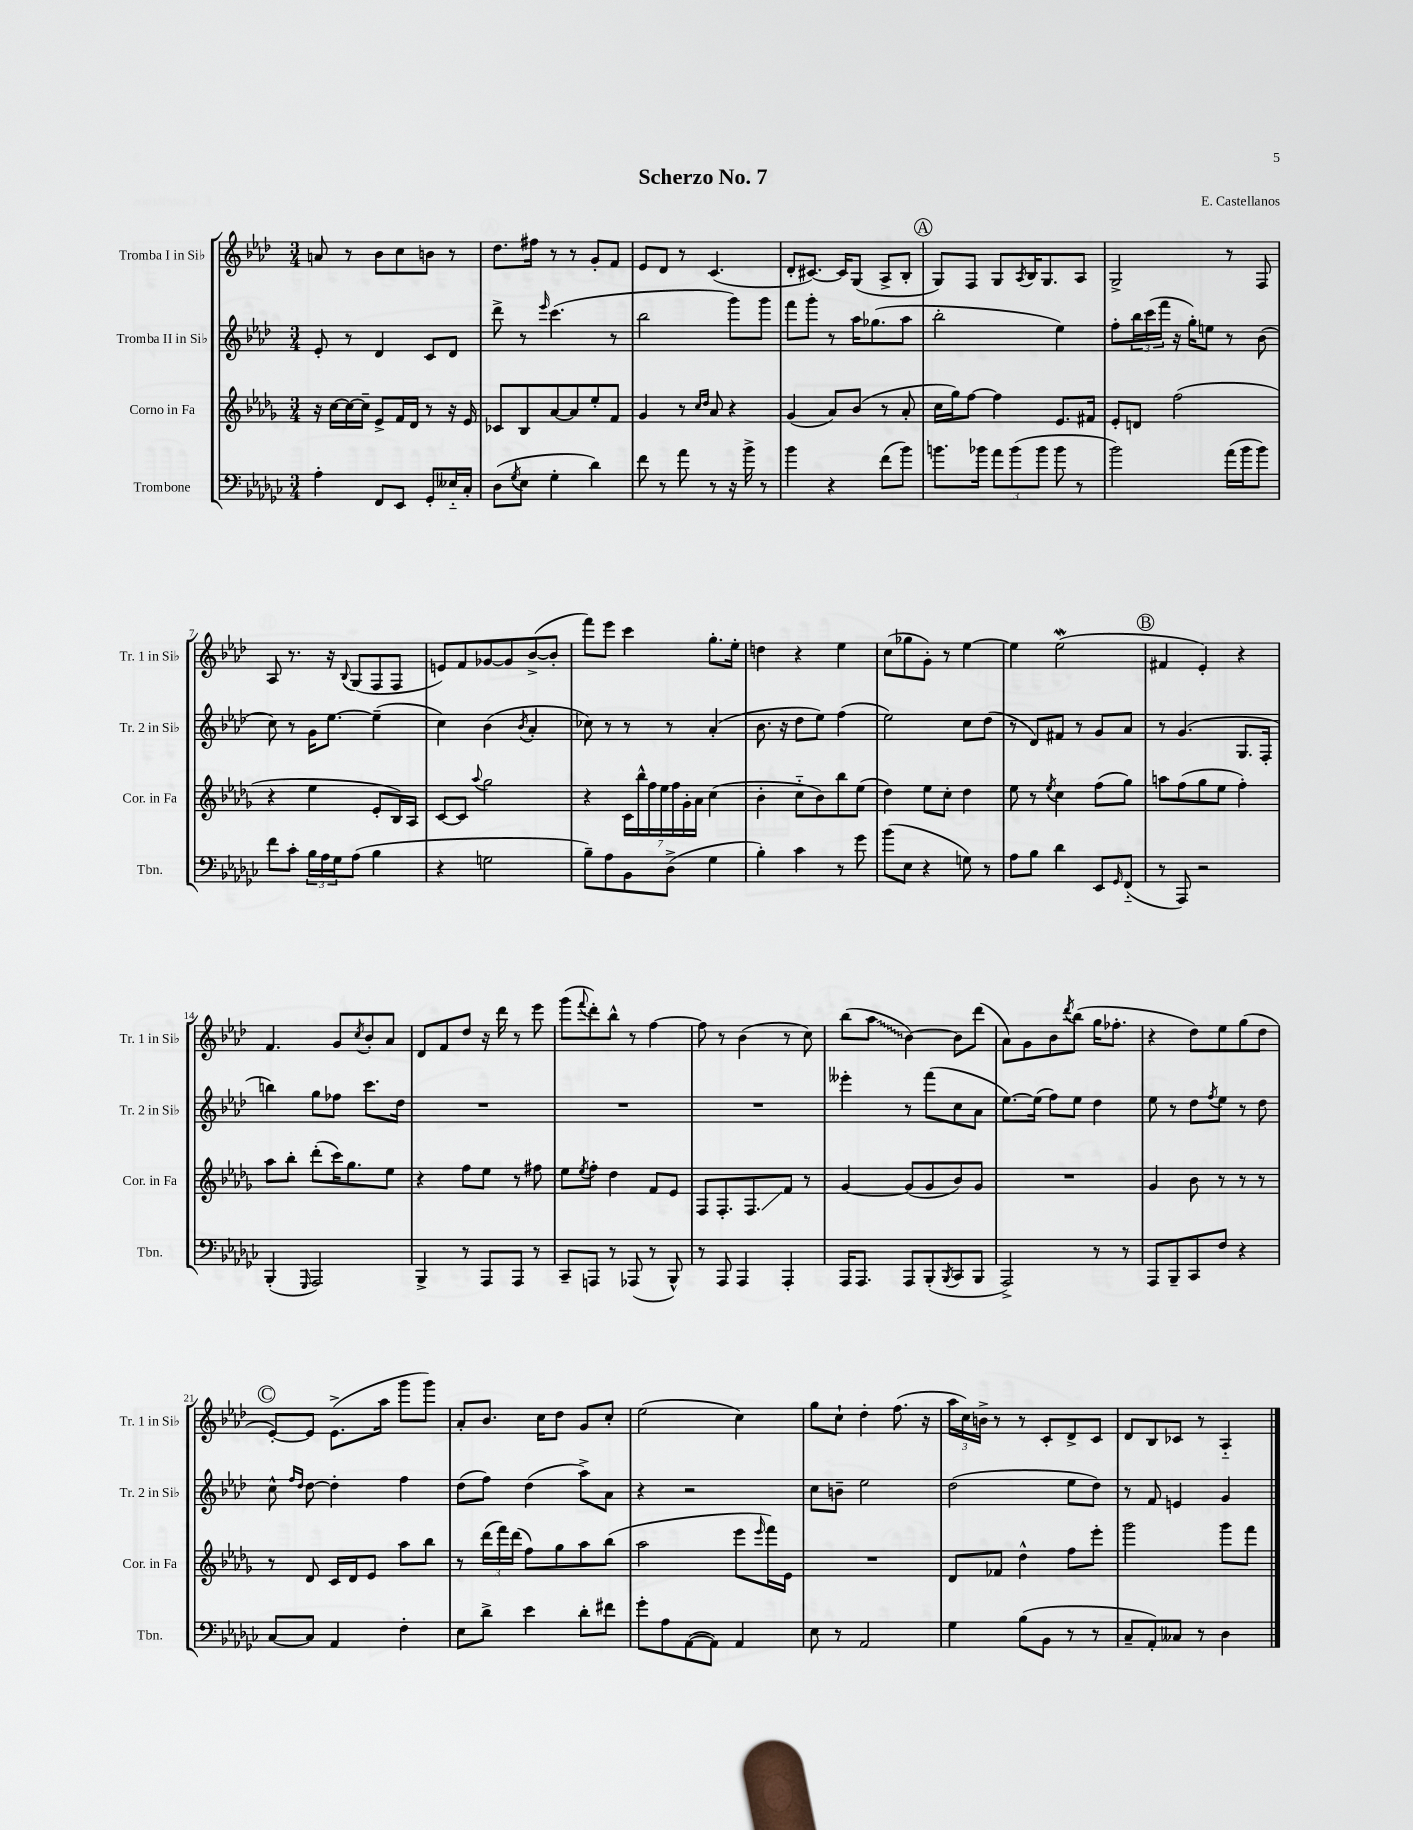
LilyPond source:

\header { title = "Scherzo No. 7" composer = "E. Castellanos" }
<<
\new StaffGroup <<
\new Staff = "s0" \with { instrumentName = "Tromba I in Sib" shortInstrumentName = "Tr. 1 in Sib" } {
    \clef treble \key aes \major \numericTimeSignature \time 3/4
    a'8 r8 bes'8 c''8 b'8 r8 |
    des''8. fis''16 r8 r8 g'8-. f'8 |
    ees'8 des'8 r8 c'4.( |
    des'8-. cis'8.~) cis'16 g8( aes8-> bes8-. |
    \mark \markup { \circle "A" } g8) f8 g8 \acciaccatura { aes8 } bes16 g8. aes8 |
    g2-> r8 f8 |
    aes8 r8. r16 \appoggiatura { bes8 } g8( f8 f8 |
    e'8) f'8 ges'8~ ges'8 bes'8~->( bes'8-. |
    f'''8) ees'''8 c'''4 g''8.-. ees''16-. |
    d''4 r4 ees''4 |
    c''8( ges''8 g'8-.) r8 ees''4~ |
    ees''4 ees''2\mordent( |
    \mark \markup { \circle "B" } fis'4 ees'4-.) r4 |
    f'4. g'8 \acciaccatura { c''8 } bes'8-. aes'8 |
    des'8 f'8 des''8 r16 des'''16 r8 ees'''8 |
    g'''8( \appoggiatura { f'''8 } des'''8-.) bes''8-^ r8 f''4~ |
    f''8 r8 bes'4( r8 c''8) |
    bes''8( \once \override Glissando.style = #'zigzag aes''8\glissando bes'4~) bes'8 des'''8( |
    aes'8) g'8 bes'8 \acciaccatura { des'''8 } bes''8( g''16 fes''8.-. |
    r4 des''8) ees''8 g''8( des''8 |
    \mark \markup { \circle "C" } ees'8~-.) ees'8 ees'8.->( aes''16 g'''8 g'''8) |
    aes'8-. bes'8. c''16 des''8 g'8 c''8-. |
    ees''2( c''4) |
    g''8 c''8-! des''4-. f''8.( r16 |
    \tuplet 3/2 { aes''16 c''16) b'16-> } r8 r8 c'8-. des'8-> c'8 |
    des'8 bes8 ces'8 r8 aes4-_ \bar "|." |
}
\new Staff = "s1" \with { instrumentName = "Tromba II in Sib" shortInstrumentName = "Tr. 2 in Sib" } {
    \clef treble \key aes \major \numericTimeSignature \time 3/4
    ees'8-. r8 des'4 c'8 des'8 |
    des'''8-> r8 \grace { ees'''16 } c'''4.( r8 |
    bes''2 g'''8) g'''8 |
    f'''8 g'''8-. r8 aes''16 ges''8.( aes''8 |
    \mark \markup { \circle "A" } bes''2-. ees''4) |
    f''8-. \tuplet 3/2 { bes''16 c'''16( f'''16 } r16 g''16-.) e''8 r8 bes'8( |
    c''8) r8 g'16 ees''8.~ ees''4--( |
    c''4) bes'4( \acciaccatura { bes'8 } aes'4-. |
    ces''8) r8 r8 r8 aes'4-.( |
    bes'8. r16 des''8 ees''8) f''4( |
    ees''2) c''8 des''8( |
    r8 des'8) fis'8 r8 g'8 aes'8 |
    \mark \markup { \circle "B" } r8 g'4.( g8. f16-. |
    b''4) g''8 fes''8 c'''8. des''16 |
    R2. |
    R2. |
    R2. |
    eeses'''4-. r8 f'''8( c''8 aes'8 |
    ees''8.~) ees''16( f''8) ees''8 des''4 |
    ees''8 r8 des''8 \acciaccatura { f''8 } ees''8 r8 des''8 |
    \mark \markup { \circle "C" } c''8-^ \grace { f''16 des''16 } des''8~ des''4-. f''4 |
    des''8( f''8) des''4( aes''8->) aes'8 |
    r4 r2 |
    c''8 b'8-- ees''2 |
    des''2( ees''8 des''8) |
    r8 f'8 e'4 g'4 \bar "|." |
}
\new Staff = "s2" \with { instrumentName = "Corno in Fa" shortInstrumentName = "Cor. in Fa" } {
    \clef treble \key des \major \numericTimeSignature \time 3/4
    r16 c''16~ c''16~ c''16-- ees'8-> f'16 des'16 r8 r16 ees'16 |
    ces'8 bes8 aes'8~ aes'8 ees''8-. f'8 |
    ges'4 r8 \grace { c''16 des''16 } aes'8 r4 |
    ges'4( aes'8) bes'8( r8 aes'8-. |
    \mark \markup { \circle "A" } c''16 ges''16) f''8~ f''4 ees'8. fis'16 |
    ees'8-. d'8 f''2( |
    r4 ees''4 ees'8-. bes16) aes16 |
    c'8~ c'8 \appoggiatura { aes''8 } ges''2 |
    r4 \tuplet 7/4 { c'16 bes''16-^ f''16 ees''16 f''16 ges'16-. aes'16 } c''4( |
    bes'4-. c''8-_ bes'8) bes''8 ees''8( |
    des''4) ees''8 c''8-. des''4 |
    ees''8 r8 \acciaccatura { ees''8 } c''4 f''8( ges''8) |
    \mark \markup { \circle "B" } a''8 f''8( ges''8 ees''8 f''4-.) |
    aes''8 bes''8-. des'''8-.( c'''16) ges''8. ees''8 |
    r4 f''8 ees''8 r8 fis''8 |
    ees''8 \acciaccatura { ees''8 } f''8-. des''4 f'8 ees'8 |
    f8 f8.-. f8.\glissando f'8 r8 |
    ges'4~ ges'8( ges'8 bes'8) ges'8 |
    R2. |
    ges'4 bes'8 r8 r8 r8 |
    \mark \markup { \circle "C" } r8 des'8 c'16 des'16 ees'8 aes''8 bes''8 |
    r8 \tuplet 3/2 { des'''16( f'''16) des'''16( } f''8) ges''8 aes''8 bes''8( |
    aes''2 ees'''8 \grace { ees'''16 } f'''16) ees'16 |
    R2. |
    des'8 fes'8 des''4-^ f''8 ees'''8-. |
    ges'''2 ges'''8 f'''8 \bar "|." |
}
\new Staff = "s3" \with { instrumentName = "Trombone" shortInstrumentName = "Tbn." } {
    \clef bass \key ges \major \numericTimeSignature \time 3/4
    aes4-. f,8 ees,8 ges,8-. eeses16-_ ces16-. |
    des8( \acciaccatura { ges8 } ees8 ges4-. des'4) |
    f'8 r8 aes'8 r8 r16 bes'16-> r8 |
    bes'4 r4 f'8( bes'8) |
    \mark \markup { \circle "A" } b'8. bes'16 \tuplet 3/2 { aes'8 bes'8( bes'8 } bes'8 r8 |
    bes'2) aes'16( bes'16 bes'8) |
    f'8 ces'8-. \tuplet 3/2 { bes16 aes16 ges16 } aes8( bes4 |
    r4 g2 |
    bes8--) aes8 bes,8 des8->( ges4 |
    bes4-.) ces'4 r8 ges'8 |
    bes'8( ees8 r4 g8) r8 |
    aes8 bes8 des'4 ees,8 \grace { ges,16 } f,8-_( |
    \mark \markup { \circle "B" } r8 aes,,8) r2 |
    bes,,4-.( \grace { ges,,16 } aes,,2) |
    bes,,4-> r8 aes,,8 aes,,8 r8 |
    ces,8-- a,,8 r8 aes,,8( r8 bes,,8-^) |
    r8 aes,,8 aes,,4 aes,,4-. |
    aes,,16 aes,,8. aes,,8 bes,,8-.( \acciaccatura { bes,,8 } ces,8 bes,,8 |
    aes,,2->) r8 r8 |
    aes,,8 bes,,8-- ces,8 f8 r4 |
    \mark \markup { \circle "C" } ces8~ ces8 aes,4 f4-. |
    ees8 des'8-> ees'4 des'8-. fis'8 |
    ges'8-. aes8 aes,8~( aes,8) aes,4 |
    ees8 r8 aes,2 |
    ges4 bes8( bes,8 r8 r8 |
    ces8-- aes,8-.) ceses8 r8 des4 \bar "|." |
}
>>
>>
